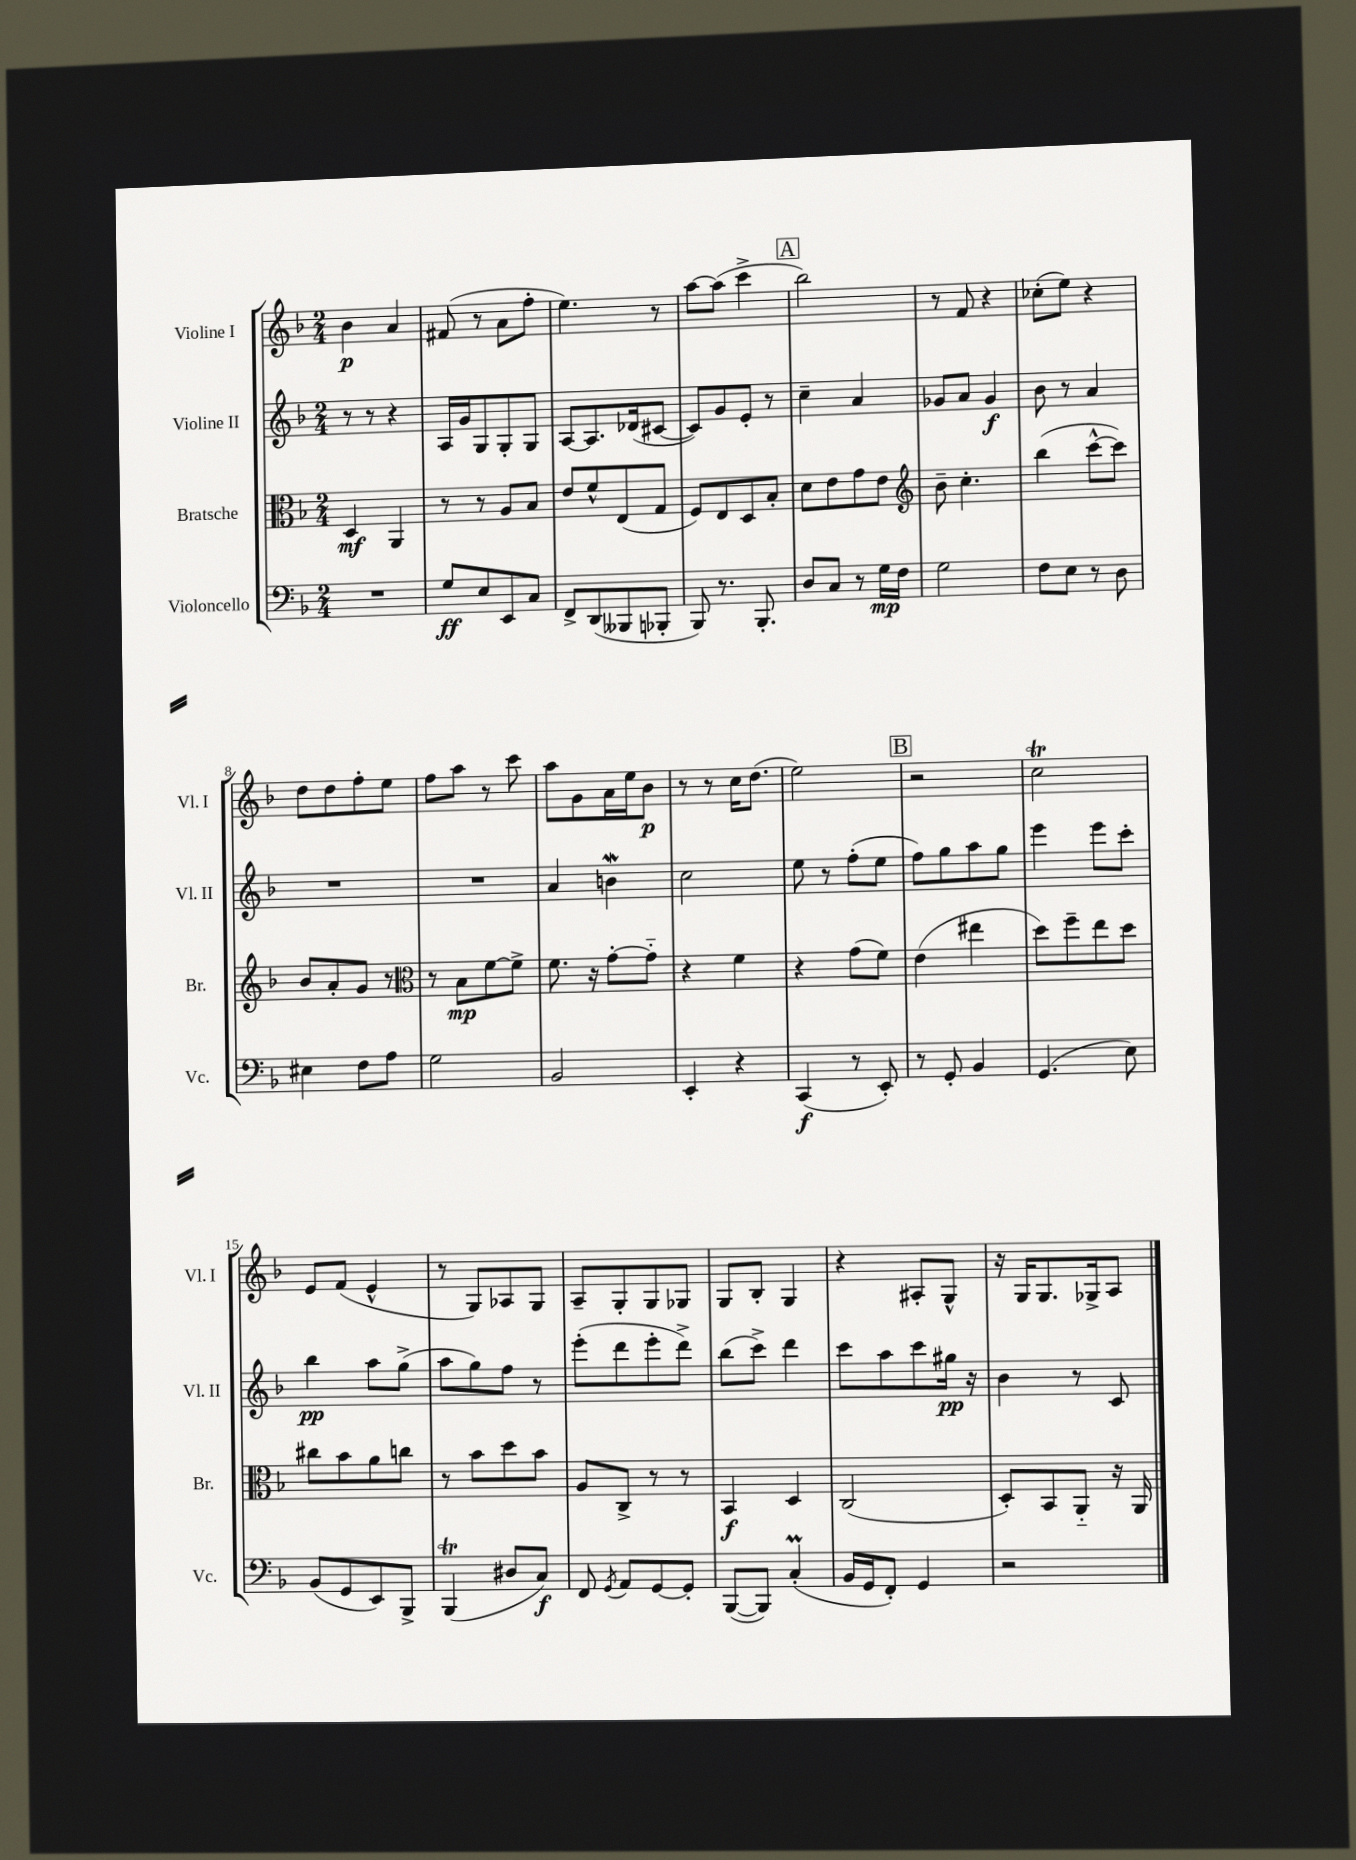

**kern	**kern	**kern	**kern
*staff4	*staff3	*staff2	*staff1
*clefF4	*clefC3	*clefG2	*clefG2
*k[b-]	*k[b-]	*k[b-]	*k[b-]
*M2/4	*M2/4	*M2/4	*M2/4
2r	4D/	8r	4b-\
.	.	8r	.
.	4AA/	4r	4a/
=	=	=	=
8G/L	8r	16A/LL	(8f#/
.	.	16g/J	.
8E/	8r	8G/	8r
8EE/	8A/L	8G'/	8a\L
8C/J	8B-/J	8G/J	8ff'\J
=	=	=	=
8FF^/L	8e/L	[8A/L	4.ee\)
(8DD/	8f^^/	8.A/]	.
8BBB--/	(8E/	.	.
.	.	(16d-/k	.
8BBB-'/J	8G/J	[8c#/J	8r
=	=	=	=
8BBB-/)	8F/L)	8c#/]L)	[8aa\L
8.r	8E/	8g/	(8aa\]J
.	8D/	8e'/J	4ccc^\
8.BBB-'/	.	.	.
.	8B-'/J	8r	.
=	=	=	=
8D/L	8d\L	4cc~\	2bb-\)
8C/J	8e\	.	.
8r	8g\	4a/	.
16G\LL	8e\J	.	.
16F\JJ	.	.	.
=	=	=	=
*	*clefG2	*	*
2G\	8b-~\	8g-/L	8r
.	4.cc'\	8a/J	8f/
.	.	4g-/	4r
=	=	=	=
8F\L	(4bb-\	8b-\	(8cc-'\L
8E\J	.	8r	8ee\J)
8r	[8ccc^^\L	4a/	4r
8D\	8ccc\]J)	.	.
=	=	=	=
4E#\	8b-/L	2r	8dd\L
.	8a'/	.	8dd\
8F\L	8g/J	.	8ff'\
8A\J	8r	.	8ee\J
=	=	=	=
*	*clefC3	*	*
2G\	8r	2r	8ff\L
.	8B-\L	.	8aa\J
.	[8f\	.	8r
.	8f^\]J	.	8ccc\
=	=	=	=
2BB-/	8.f\	4a/	8aa\L
.	.	.	8g\
.	16r	.	.
.	[8g'\L	4b\	16a\L
.	.	.	16ee\J
.	8g'~\]J	.	8b-\J
=	=	=	=
4EE'/	4r	2cc\	8r
.	.	.	8r
4r	4f\	.	16cc\LK
.	.	.	(8.dd\J
=	=	=	=
(4CC/	4r	8ee\	2ee\)
.	.	8r	.
8r	(8g\L	(8ff'\L	.
8EE'/)	8f\J)	8ee\J	.
=	=	=	=
8r	(4e\	8ff\L)	2r
8GG'/	.	8gg\	.
4BB-/	4ee#\	8aa\	.
.	.	8gg\J	.
=	=	=	=
(4.GG/	8dd\L)	4eee\	2cc\
.	8ff~\	.	.
.	8ee\	8eee\L	.
8E\)	8dd\J	8ccc'\J	.
=	=	=	=
(8BB-/L	8cc#\L	4bb-\	8e/L
8GG/	8b-\	.	(8f/J
8EE/)	8a\	8aa\L	4e^^/
8BBB-^/J	8cc\J	(8gg^\J	.
=	=	=	=
(4BBB-/	8r	8aa\L	8r
.	8b-\L	8gg\)	8G/L)
8D#/L	8dd\	8ff\J	8A-/
8C/J)	8b-\J	8r	8G/J
=	=	=	=
8FF/	8A/L	(8eee'\L	8A~/L
8qGG/	.	.	.
8AA/L	8C^/J	8ddd\	8G'/
[8GG/	8r	8eee'\	8G/
8GG'/]J	8r	8ddd^\J)	8G-/J
=	=	=	=
([8BBB-/L	4BB-/	(8bb-\L	8G/L
8BBB-/]J)	.	8ccc^\J)	8B-'/J
(4C'/	4D/	4ddd\	4G/
=	=	=	=
16BB-/LL	(2C/	8ccc\L	4r
16GG/J	.	.	.
8FF'/J)	.	8aa\	.
4GG/	.	8ccc\	8A#'/L
.	.	16gg#\Jk	8G^^/J
.	.	16r	.
=	=	=	=
2r	8D'/L)	4b-\	16r
.	.	.	16G/LK
.	8BB-/	.	8.G/
.	8AA'~/J	8r	.
.	.	.	16G-^/k
.	16r	8c/	8A/J
.	16AA/	.	.
==	==	==	==
*-	*-	*-	*-
